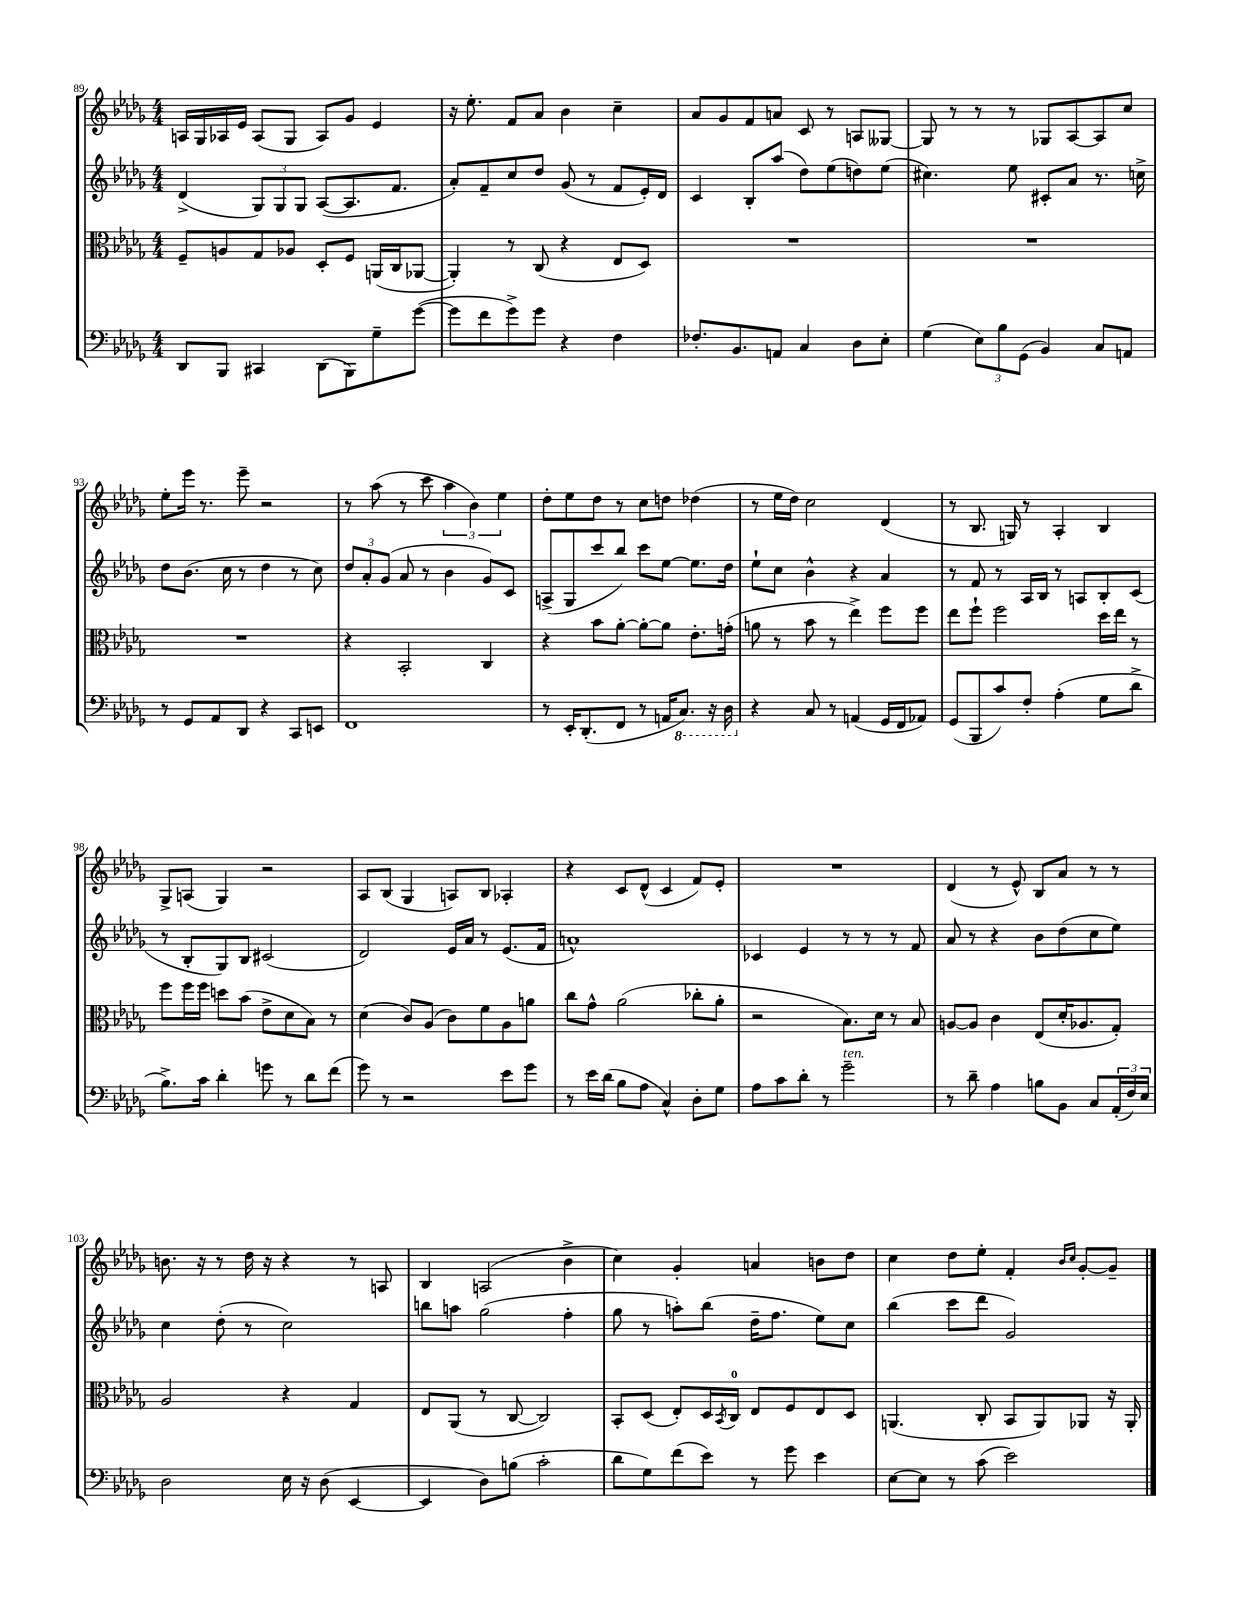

**kern	**kern	**kern	**kern
*staff4	*staff3	*staff2	*staff1
*clefF4	*clefC3	*clefG2	*clefG2
*k[b-e-a-d-g-]	*k[b-e-a-d-g-]	*k[b-e-a-d-g-]	*k[b-e-a-d-g-]
*M4/4	*M4/4	*M4/4	*M4/4
8DD-	8F~	(4d-^	16A
.	.	.	16G-
8BBB-	8A	.	16A-
.	.	.	16e-
4CC#	8G-	12G-)	(8A-
.	.	12G-	.
.	8A-	.	8G-
.	.	12G-	.
(8DD-	8D-'	([8A-	8A-)
8BBB-)	8F	8.A-]	8g-
8G-~	(16AA	.	4e-
.	16C	8.f	.
([8g-	[8AA-	.	.
=	=	=	=
8g-]	4AA-'])	8a-')	16r
.	.	.	8.ee-'
8f	.	8f~	.
8g-^)	8r	8cc	8f
8g-	(8C	8dd-	8a-
4r	4r	(8g-	4b-
.	.	8r	.
4F	8E-	8f	4cc~
.	8D-)	16e-')	.
.	.	16d-	.
=	=	=	=
8.F-'	1r	4c	8a-
.	.	.	8g-
8.BB-	.	.	.
.	.	8B-'	8f
8AA	.	(8aa-	8a
4C	.	8dd-)	8c
.	.	(8ee-	8r
8D-	.	8dd)	8A
8E-'	.	(8ee-	[8G--
=	=	=	=
(4G-	1r	4.cc#)	8G--]
.	.	.	8r
12E-)	.	.	8r
12B-	.	.	.
.	.	8ee-	8r
(12GG-	.	.	.
4BB-)	.	8c#'	8G-
.	.	8a-	[8A-
8C	.	8.r	8A-]
8AA	.	.	8cc
.	.	16cc^	.
=	=	=	=
8r	1r	8dd-	8ee-'
8GG-	.	(8.b-	16eee-
.	.	.	8.r
8AA-	.	.	.
.	.	16cc	.
8DD-	.	8r	8eee-~
4r	.	4dd-	2r
8CC	.	8r	.
8EE	.	8cc)	.
=	=	=	=
1FF	4r	12dd-	8r
.	.	12a-'	.
.	.	.	(8aa-
.	.	(12g-	.
.	2BB-'	8a-	8r
.	.	8r	8ccc
.	.	4b-	6aa-
.	.	.	6b-)
.	4C	8g-)	.
.	.	.	6ee-
.	.	8c	.
=	=	=	=
8r	4r	(8A^	8dd-'
16EE-'	.	8G-	8ee-
(8.DD-'	.	.	.
.	8b-	8ccc	8dd-
8FF	[8a-'	8bb-)	8r
8r	8a-'_	8ccc	8cc
16AA	8a-]	[8ee-	8dd
8.CC)	.	.	.
.	8.e-'	8.ee-]	(4dd-
16r	.	.	.
16DD-	(16g'	16dd-	.
=	=	=	=
4r	8a	8ee-`	8r
.	8r	8cc	16ee-
.	.	.	16dd-)
8C	8b-	4b-^^	2cc
8r	8r	.	.
(4AA	4ee-^)	4r	.
16GG-	8ff	4a-	(4d-
16FF	.	.	.
8AA-)	8ff	.	.
=	=	=	=
(8GG-	8ee-	8r	8r
8BBB-	8ff`	8f	8.B-
8c)	2ff	8r	.
.	.	.	16G)
8F'	.	16A-	8r
.	.	16B-	.
(4A-'	.	8r	4A-'
.	.	8A	.
8G-	16dd-	8B-'	4B-
.	16ee-	.	.
8d-^	8r	(8c	.
=	=	=	=
8.B-^)	8ff	8r	8G-^
.	16ff	8B-'	(8A
16c	16ff	.	.
4d-'	8dd	8G-)	4G-)
.	(8b-	8B-	.
8g	8e-^	(2c#	2r
8r	8d-	.	.
8d-	8B-)	.	.
(8f	8r	.	.
=	=	=	=
8g-)	(4d-	2d-)	8A-
8r	.	.	(8B-
2r	8c)	.	4G-
.	(8A-	.	.
.	8c)	16e-	8A)
.	.	16a-	.
.	8f	8r	8B-
8e-	8A-	(8.e-	4A-'
8g-	8a	.	.
.	.	16f	.
=	=	=	=
8r	8cc	1a^^)	4r
16e-	8g-^^	.	.
(16d-	.	.	.
8B-	(2a-	.	8c
8A-	.	.	(8d-^^
4C^^)	.	.	4c
8D-'	8cc-'	.	8f)
8G-	8a-'	.	8e-'
=	=	=	=
8A-	2r	4c-	1r
8c	.	.	.
8d-'	.	4e-	.
8r	.	.	.
2g-~	8.B-)	8r	.
.	.	8r	.
.	16d-	.	.
.	8r	8r	.
.	8B-	8f	.
=	=	=	=
8r	[8A	8a-	(4d-
8d-~	8A]	8r	.
4A-	4c	4r	8r
.	.	.	8e-^^)
8B	(8E-	8b-	8B-
8BB-	16d-'	(8dd-	8a-
.	8.A-	.	.
8C	.	8cc	8r
(24AA-'	8G-')	8ee-)	8r
24F)	.	.	.
24E-	.	.	.
=	=	=	=
2D-	2A-	4cc	8.b
.	.	.	16r
.	.	(8dd-'	8r
.	.	8r	16dd-
.	.	.	16r
16E-	4r	2cc)	4r
16r	.	.	.
(8D-	.	.	.
[4EE-	4G-	.	8r
.	.	.	8A
=	=	=	=
4EE-]	8E-	8bb	4B-
.	(8AA-	8aa	.
8D-)	8r	(2gg-	(2A
(8B	[8C	.	.
2c'	2C])	.	.
.	.	4ff'	4b-^
=	=	=	=
8d-	8BB-'	8gg-	4cc)
8G-)	(8D-	8r	.
(8f	8E-')	8aa')	4g-'
8e-)	16D-	(8bb-	.
.	8qBB-	.	.
.	16C	.	.
8r	8E-	16dd-~	4a
.	.	8.ff	.
8g-	8F	.	.
4e-	8E-	8ee-)	8b
.	8D-	8cc	8dd-
=	=	=	=
[8E-	(4.AA	(4bb-	4cc
8E-]	.	.	.
8r	.	8ccc	8dd-
(8c	8C'	8ddd-	8ee-'
2e-)	8BB-	2g-)	4f'
.	8AA)	.	.
.	.	.	16qqb-
.	.	.	16qqcc
.	8AA-	.	[8g-'
.	16r	.	8g-~]
.	16AA-'	.	.
==	==	==	==
*-	*-	*-	*-
